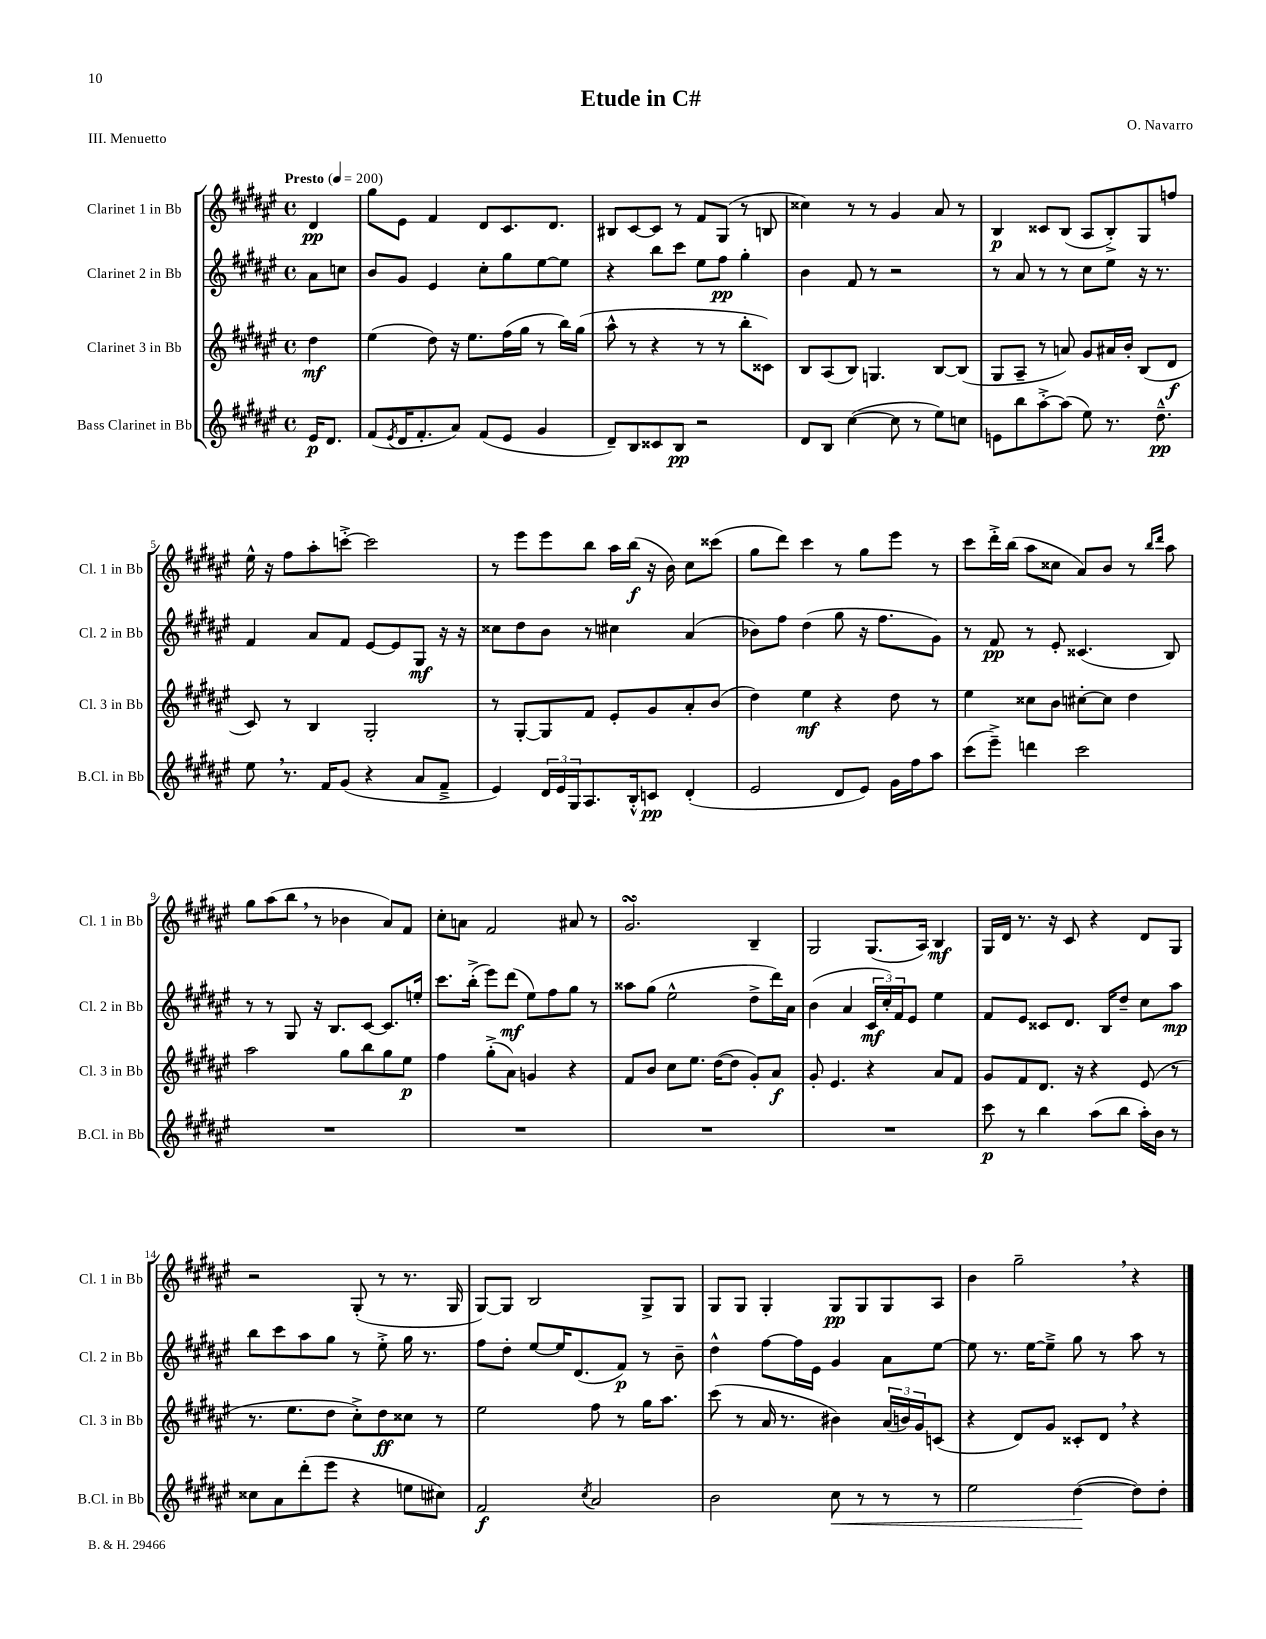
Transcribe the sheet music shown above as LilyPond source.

\header { title = "Etude in C#" composer = "O. Navarro" piece = "III. Menuetto" }
<<
\new StaffGroup <<
\new Staff = "s0" \with { instrumentName = "Clarinet 1 in Bb" shortInstrumentName = "Cl. 1 in Bb" } {
    \clef treble \key fis \major \defaultTimeSignature \time 4/4 \partial 4 \tempo "Presto" 4 = 200
    dis'4\pp |
    gis''8 eis'8 fis'4 dis'8 cis'8. dis'8. |
    bis8 cis'8~ cis'8 r8 fis'8 gis8( r8 b8 |
    cisis''4) r8 r8 gis'4 ais'8 r8 |
    b4\p cisis'8 b8( ais8 b8-.->) gis8 f''8 |
    eis''16-^ r16 fis''8 ais''8-. c'''8~-.-> c'''2 |
    r8 eis'''8 eis'''8 b''8 ais''16 b''16\f( r16 b'16) cis''8 cisis'''8( |
    gis''8 dis'''8) cis'''4 r8 gis''8 eis'''8 r8 |
    cis'''8 dis'''16-.-> b''16( ais''8 cisis''8 ais'8) b'8 r8 \grace { b''16 dis'''16 } ais''8 |
    gis''8 ais''8( b''8 \breathe r8 bes'4 ais'8) fis'8 |
    cis''8-. a'8 fis'2 ais'8 r8 |
    gis'2.\turn b4-- |
    gis2 gis8.( ais16) b4\mf |
    gis16 dis'16 r8. r16 cis'8 r4 dis'8 gis8 |
    r2 gis8-.( r8 r8. gis16 |
    gis8~) gis8 b2 gis8-> gis8 |
    gis8 gis8 gis4-. gis8\pp gis8 gis8 ais8 |
    b'4 gis''2-- \breathe r4 \bar "|." |
}
\new Staff = "s1" \with { instrumentName = "Clarinet 2 in Bb" shortInstrumentName = "Cl. 2 in Bb" } {
    \clef treble \key fis \major \defaultTimeSignature \time 4/4 \partial 4
    ais'8 c''8 |
    b'8 gis'8 eis'4 cis''8-. gis''8 eis''8~ eis''8 |
    r4 b''8 cis'''8 eis''8 fis''8\pp gis''4-. |
    b'4 fis'8 r8 r2 |
    r8 ais'8 r8 r8 cis''8 eis''8 r16 r8. |
    fis'4 ais'8 fis'8 eis'8~ eis'8 gis8\mf r16 r16 |
    cisis''8 dis''8 b'8 r8 cis''4 ais'4( |
    bes'8) fis''8 dis''4( gis''8 r16 fis''8. gis'8) |
    r8 fis'8\pp r8 eis'8-. cisis'4.( b8) |
    r8 r8 gis8 r16 b8. cis'8~ cis'8. e''16-. |
    cis'''8. b''16-.->( eis'''8) dis'''8\mf( eis''8) fis''8 gis''8 r8 |
    aisis''8 gis''8( eis''2-^ dis''8-> dis'''16) ais'16 |
    b'4( ais'4 \tuplet 3/2 { cis'16\mf cis''16-.) fis'16 } eis'8 eis''4 |
    fis'8 eis'8 cisis'8 dis'8. b16 dis''8-- cis''8 ais''8\mp |
    b''8 cis'''8 ais''8 gis''8 r8 eis''8-.-> gis''16 r8. |
    fis''8 dis''8-. eis''8~ eis''16 dis'8.( fis'8\p) r8 b'8-- |
    dis''4-^ fis''8~ fis''16 eis'16 gis'4 ais'8 eis''8~ |
    eis''8 r8. eis''16~ eis''8---> gis''8 r8 ais''8 r8 \bar "|." |
}
\new Staff = "s2" \with { instrumentName = "Clarinet 3 in Bb" shortInstrumentName = "Cl. 3 in Bb" } {
    \clef treble \key fis \major \defaultTimeSignature \time 4/4 \partial 4
    dis''4\mf |
    eis''4( dis''8) r16 eis''8. fis''16( gis''16 r8 b''16) gis''16( |
    ais''8-^ r8 r4 r8 r8 b''8-. cisis'8) |
    b8 ais8( b8) g4. b8~ b8( |
    gis8 ais8-- r8 a'8) gis'8 ais'16 b'16-. b8( dis'8\f |
    cis'8) r8 b4 gis2-. |
    r8 gis8~-. gis8 fis'8 eis'8-. gis'8 ais'8-. b'8( |
    dis''4) eis''4\mf r4 dis''8 r8 |
    eis''4 cisis''8 b'8 cis''8~-. cis''8 dis''4 |
    ais''2 gis''8 b''8 gis''8 eis''8\p |
    fis''4 gis''8-.->( ais'8) g'4 r4 |
    fis'8 b'8 cis''8 eis''8. dis''16~( dis''8 gis'8-.) ais'8\f |
    gis'8-. eis'4. r4 ais'8 fis'8 |
    gis'8 fis'8 dis'8. r16 r4 eis'8( r8 |
    r8. eis''8. dis''8 cis''8-.->) dis''8\ff cisis''8 r8 |
    eis''2 fis''8 r8 gis''16 ais''8. |
    cis'''8( r8 ais'16 r8. bis'4) \tuplet 3/2 { ais'16( b'16) gis'16 } c'8( |
    r4 dis'8) gis'8 cisis'8-. dis'8 \breathe r4 \bar "|." |
}
\new Staff = "s3" \with { instrumentName = "Bass Clarinet in Bb" shortInstrumentName = "B.Cl. in Bb" } {
    \clef treble \key fis \major \defaultTimeSignature \time 4/4 \partial 4
    eis'16\p dis'8. |
    fis'8( \acciaccatura { eis'8 } dis'16 fis'8.-. ais'8) fis'8( eis'8 gis'4 |
    dis'8--) b8 cisis'8 b8\pp r2 |
    dis'8 b8 cis''4~( cis''8 r8 eis''8) c''8 |
    e'8 b''8 ais''8~-.-> ais''8( eis''8) r8. dis''8.---^\pp |
    eis''8 \breathe r8. fis'16 gis'8( r4 ais'8 fis'8---> |
    eis'4) \tuplet 3/2 { dis'16 eis'16 gis16 } ais8. b16-.-^ c'8\pp dis'4-.( |
    eis'2 dis'8 eis'8) gis'16 fis''16 ais''8 |
    cis'''8( eis'''8--->) d'''4 cis'''2 |
    R1 |
    R1 |
    R1 |
    R1 |
    cis'''8\p r8 b''4 ais''8( b''8 ais''16-.) b'16 r8 |
    cisis''8 ais'8 dis'''8-.( eis'''8 r4 e''8 cis''8) |
    fis'2\f \acciaccatura { cis''8 } ais'2 |
    b'2 cis''8\< r8 r8 r8 |
    eis''2 dis''4~\!( dis''8) dis''8-. \bar "|." |
}
>>
>>
